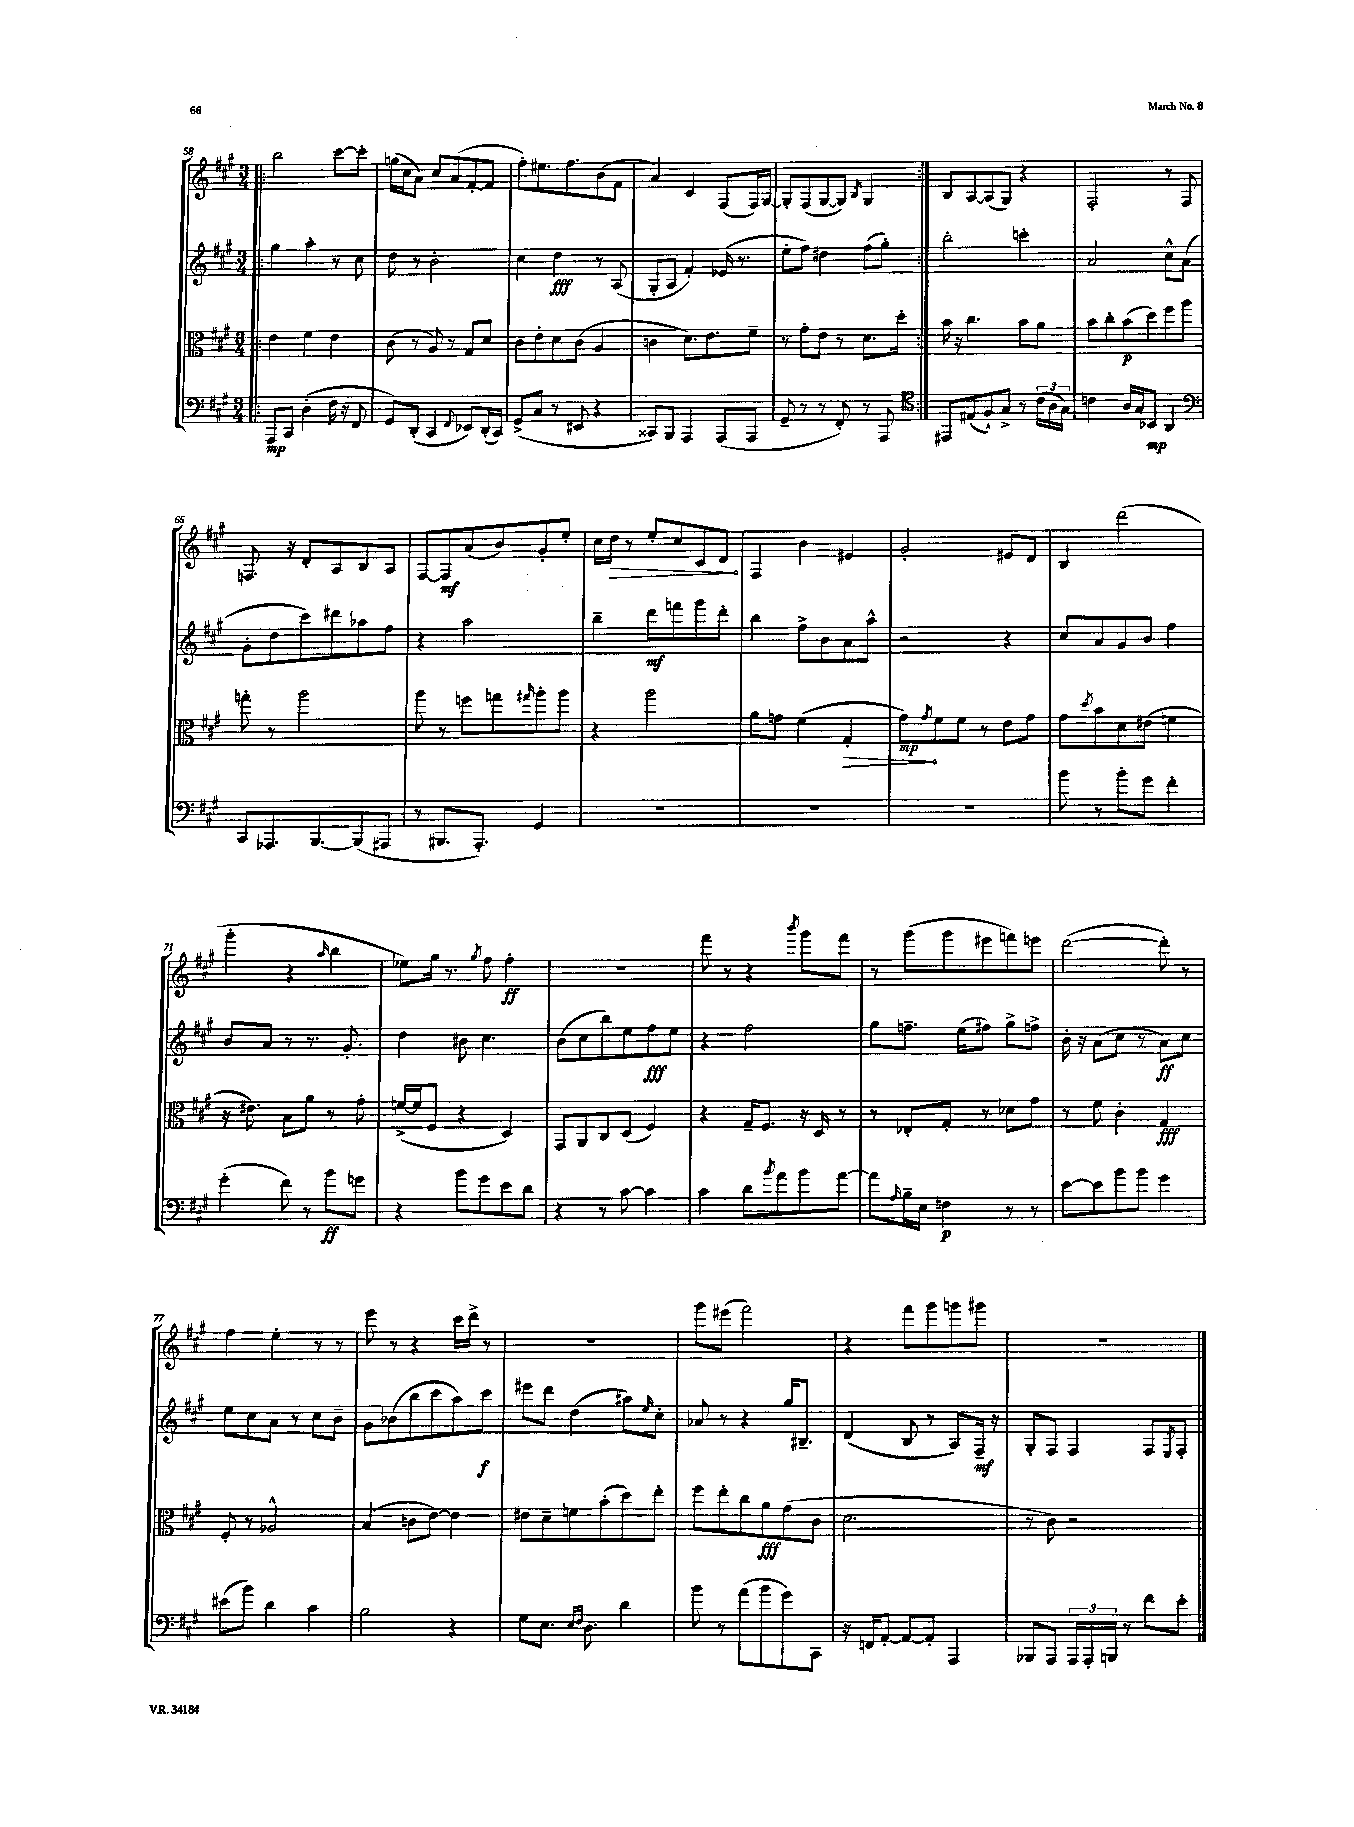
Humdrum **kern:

**kern	**kern	**kern	**kern
*staff4	*staff3	*staff2	*staff1
*clefF4	*clefC3	*clefG2	*clefG2
*k[f#c#g#]	*k[f#c#g#]	*k[f#c#g#]	*k[f#c#g#]
*M3/4	*M3/4	*M3/4	*M3/4
=!|:	=!|:	=!|:	=!|:
8AAA	4e	4gg#	2bb
8CC#	.	.	.
(4D'	4f#	4aa'	.
16F#	4e	8r	[8ccc#
16r	.	.	.
8FF#	.	8cc#	8ccc#']
=	=	=	=
8GG#)	(8c#	8dd	(16gg
.	.	.	16cc#
(8DD'	8r	8r	8a)
4CC#	8A)	2b'	8cc#
.	8r	.	(8a
8qqFF#	.	.	.
8EE-)	8G#	.	[8f#'
(16DD'	8d	.	8f#]
16CC#)	.	.	.
=	=	=	=
(8GG#^	8c#	4cc#	8ff#')
8C#	8e'	.	8.ee#
8r	8d	4dd	.
.	.	.	8.ff#
8EE#	(8c#	.	.
4r	4A	8r	(8b
.	.	(8A	8f#
=	=	=	=
8CC##)	4c	8G#'	4a)
8BBB	.	8A	.
4AAA	8.d)	4f#')	4c#
.	8.e	.	.
(8AAA	.	(16e-	(8F#
.	.	8.r	.
8AAA	8f#~	.	16F#)
.	.	.	[16G#
=	=	=	=
8GG#~	8r	8ee'	8G#']
8r	8g#'	8ff#)	(8F#
8r	8e	4dd#	[8G#
8FF#')	8r	.	8G#])
.	.	.	8qB
8r	8.d	(8ff#	4G#
8AAA	.	8gg#')	.
.	16dd'	.	.
=:|!	=:|!	=:|!	=:|!
*clefC4	*	*	*
8EE#	16b	2bb'	8B
.	16r	.	.
(8E#	4.cc#	.	[8A
8F#`)	.	.	(8A]
8G#^	.	.	8G#)
8r	8b	4ccc'	4r
(24c#	8a	.	.
24A	.	.	.
24G#)	.	.	.
=	=	=	=
4c	8b	2a	2F#'
.	8cc#'	.	.
16A	(8b	.	.
16G#	.	.	.
8BB-	8dd)	.	.
4AA	8ff#	8cc#^^	8r
.	8aa	(8a	8F#
=	=	=	=
*clefF4	*	*	*
8CC#	8gg'	8g#'	8.F
8.AAA-	8r	8dd	.
.	.	.	16r
.	2aa	8ccc#)	8d'
[8.BBB	.	.	.
.	.	8ddd#	8A
(8BBB]	.	8aa-	8B
8AAA#	.	8ff#	8A
=	=	=	=
8r	8aa	4r	[8F#
8.BBB#	8r	.	8F#]
.	8ff	2aa	(8a
8.AAA')	.	.	.
.	8gg	.	8b)
.	16qqgg#	.	.
4GG#	8aa'	.	8g#'
.	8aa	.	8ee'
=	=	=	=
2.r	4r	4bb~	16cc#
.	.	.	16dd
.	.	.	8r
.	2aa	8ddd	8ee'
.	.	8fff	8cc#
.	.	8ggg#	8c#
.	.	8ddd'	8d
=	=	=	=
2.r	8a	4bb	4F#
.	8g	.	.
.	(4f#	8ff#^	4b
.	.	8b	.
.	4G#'	8a	4e#
.	.	8aa^^	.
=	=	=	=
2.r	8g#)	2r	2g#'
.	8qg#	.	.
.	8f#	.	.
.	8f#	.	.
.	8r	.	.
.	8e	4r	8e#
.	8g#	.	8d
=	=	=	=
8b	8g#	8cc#	4B
.	8qdd	.	.
8r	8b	8a	.
8b'	8d	8g#	(2ddd
8g#	(8e#	8b	.
4f#'	4f	4ff#	.
=	=	=	=
(4g#'	16r	8b	4ggg#'
.	8.e#)	.	.
.	.	8a	.
8f#)	8B	8r	4r
8r	8a	8.r	.
.	.	.	16qqaa
8b	8r	.	4bb
.	.	8.g#'	.
8g	8g#'	.	.
=	=	=	=
4r	([16f^	4dd	8ee-)
.	16f]	.	.
.	8F#	.	16gg#
.	.	.	8.r
8b	4r	8b#	.
.	.	.	8qgg#
8g#	.	4.cc#	8ff#
8e	4D)	.	4ff#'
8d	.	.	.
=	=	=	=
4r	8GG#	(8b	2.r
.	8AA	8cc#	.
8r	8C#	8bb)	.
[8c#	(8D	8ee	.
4c#]	4F#)	8ff#	.
.	.	8ee	.
=	=	=	=
4c#	4r	4r	8fff#
.	.	.	8r
8d	16G#~	2ff#	4r
.	8.F#	.	.
8qb	.	.	.
8a	.	.	.
.	.	.	8qbbb
8b	16r	.	8ggg#
.	16D	.	.
[8a	8r	.	8fff#
=	=	=	=
8a]	8r	8gg#	8r
16qqA	.	.	.
16B~	8E-'	8.ff~	(8ggg#
16E	.	.	.
4F	8G#'	.	8ggg#
.	.	(16ee	.
.	8r	8ff#)	8eee#
8r	8d-	8gg#^	8fff)
8r	8g#	8ff^	8eee
=	=	=	=
[8e	8r	16b'	([2ddd
.	.	16r	.
8e]	8f#	(8a	.
8b	4c#'	8cc#	.
8b	.	8r	.
4g#	4G#	8a)	8ddd'])
.	.	8cc#	8r
=	=	=	=
(8e#	8F#'	8ee	4ff#
8b)	8r	8cc#	.
4d	2A-^^	8a	4ee'
.	.	8r	.
4c#	.	8cc#	8r
.	.	8b~	8r
=	=	=	=
2B	(4B	8g#	8eee
.	.	(8b-	8r
.	8c	8bb	4r
.	[8e)	8ccc#	.
4r	4e]	8aa)	16ccc#
.	.	.	16ddd^
.	.	8ccc#	8r
=	=	=	=
8G#	8e#	8eee#	2.r
8.E	8d~	8ddd	.
.	8f	(4dd	.
16qqE	.	.	.
16qqF#	.	.	.
8.D	.	.	.
.	(8b'	.	.
4d	8dd)	8aa#)	.
.	.	16qqee	.
.	8ee'	8cc#'	.
=	=	=	=
8b	8ff#	8a-	8ggg#
8r	8ee'	8r	(8eee#
(8a	8cc#	4r	2fff#)
8b	8a	.	.
8g#)	(8g#	16gg#	.
.	.	8.B#~	.
8CC#	8c#	.	.
=	=	=	=
16r	2.d	(4d	4r
16FF	.	.	.
[8AA'	.	.	.
8AA_	.	8B	8fff#
8AA']	.	8r	8ggg#
4AAA	.	8A)	8ggg
.	.	16F#~	8ggg#
.	.	16r	.
=	=	=	=
8BBB-	8r	8G#'	2.r
8AAA	8c#)	8F#	.
24AAA	2r	4F#	.
24AAA'	.	.	.
24BBB	.	.	.
8r	.	.	.
8f#	.	8F#	.
.	.	8qE	.
8e'	.	8F#'	.
==	==	==	==
*-	*-	*-	*-
